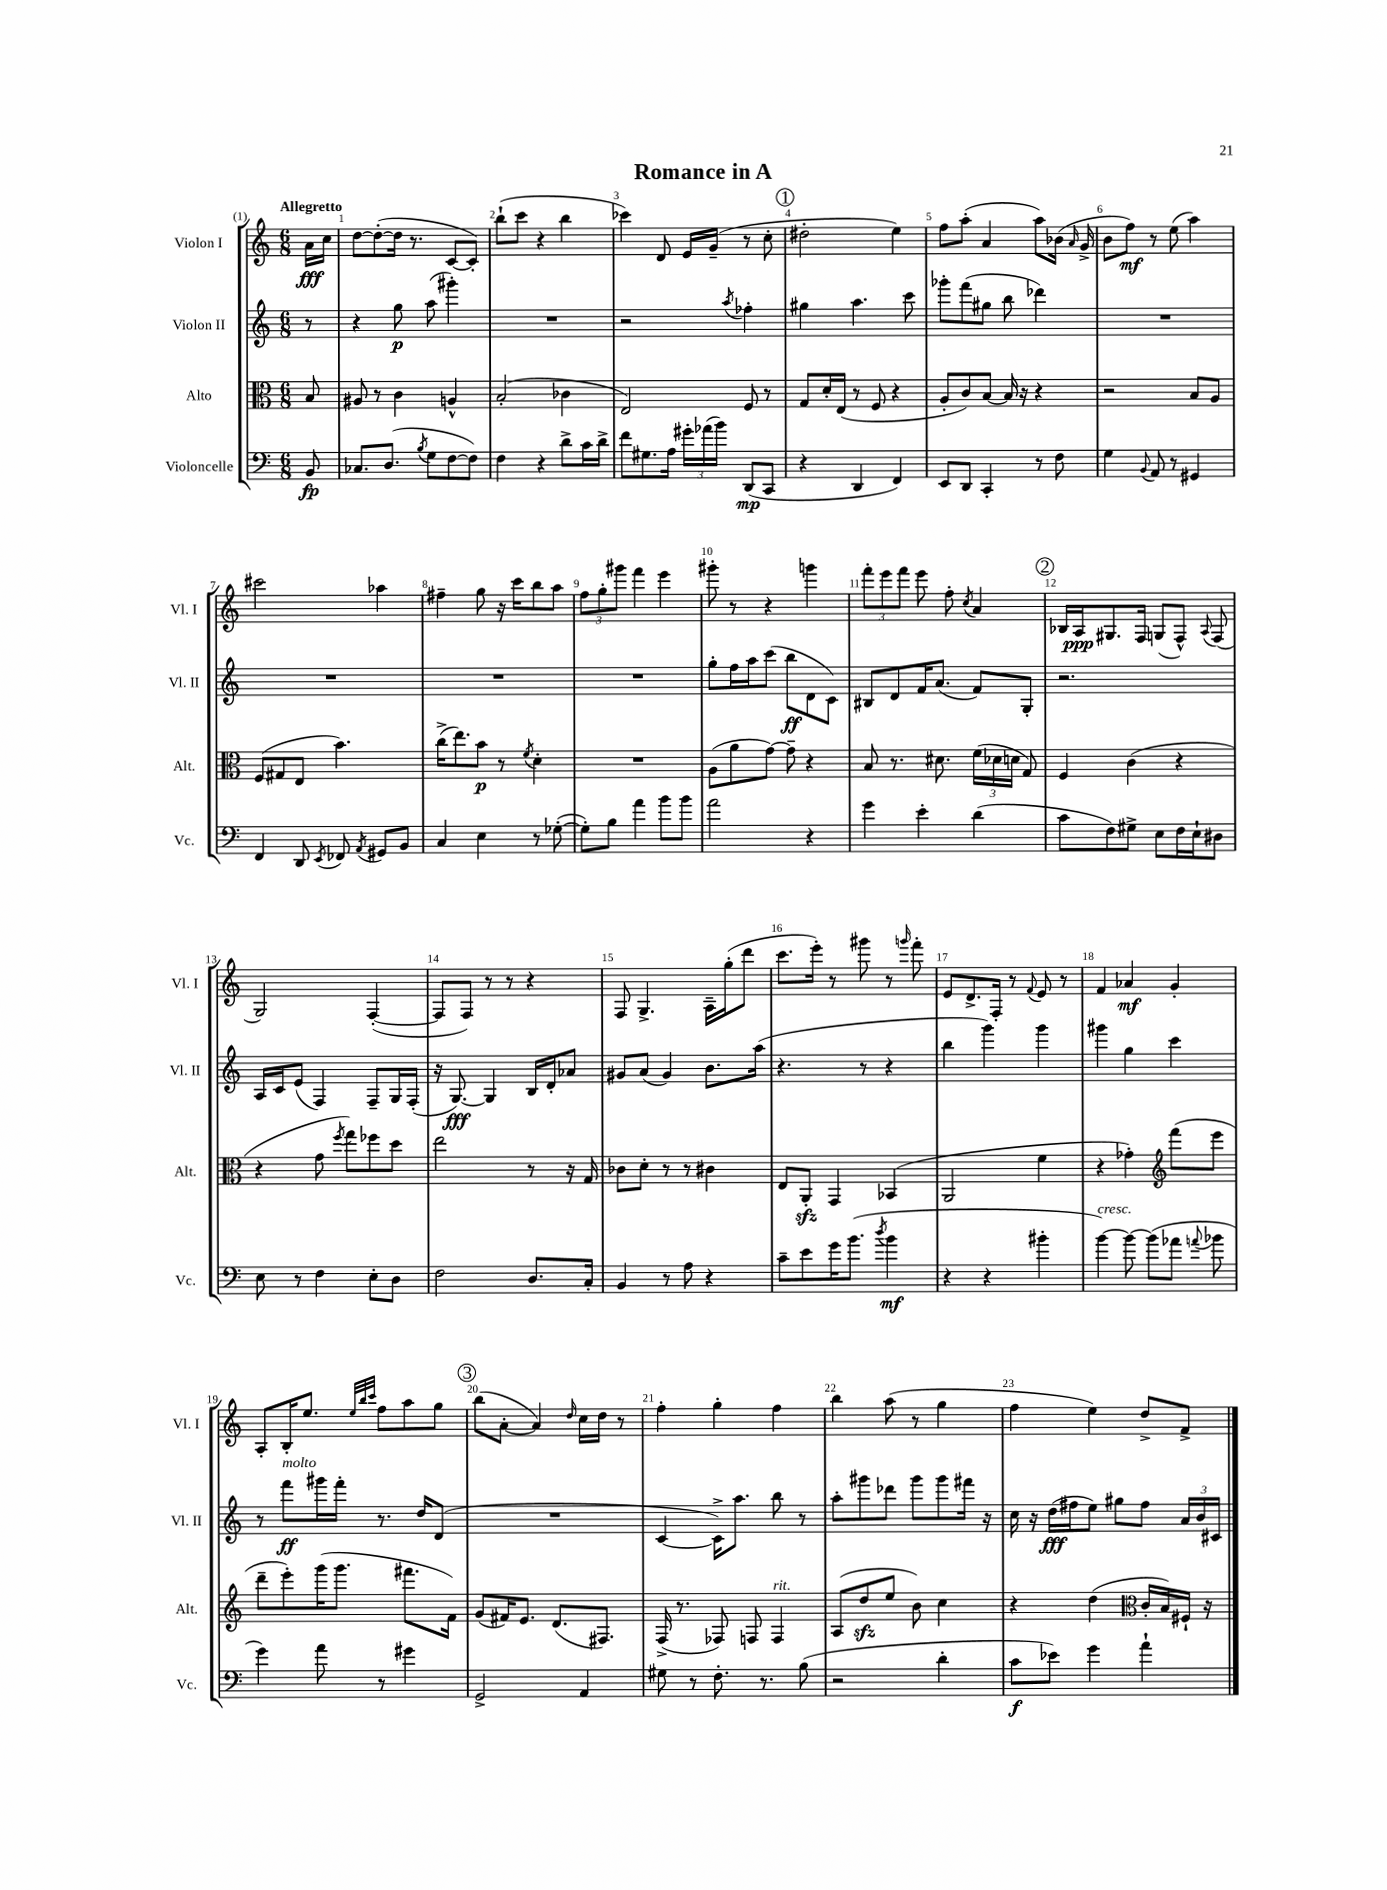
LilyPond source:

\header { title = "Romance in A" }
<<
\new StaffGroup <<
\new Staff = "s0" \with { instrumentName = "Violon I" shortInstrumentName = "Vl. I" } {
    \clef treble \key c \major \numericTimeSignature \time 6/8 \partial 8 \tempo "Allegretto"
    \autoBeamOff a'16[\fff c''16] |
    d''8[~ d''8~-.( d''16] r8. c'8[~ c'8]-.) |
    b''8[-!( c'''8] r4 b''4 |
    ces'''4) d'8 e'16[ g'16]--( r8 c''8-. |
    \mark \markup { \circle "1" } dis''2-. e''4) |
    f''8[ a''8]-.( a'4 a''8[) bes'16]( \grace { a'16 } g'16-> |
    b'8[ f''8]\mf) r8 e''8( a''4) |
    cis'''2 aes''4 |
    fis''4-- g''8 r16 c'''16[ b''8 a''8] |
    \tuplet 3/2 { f''8[ g''8-. gis'''8] } f'''4 e'''4 |
    gis'''8-. r8 r4 g'''4 |
    \tuplet 3/2 { f'''8[-. e'''8 f'''8] } e'''8 f''8-. \acciaccatura { c''8 } a'4 |
    \mark \markup { \circle "2" } bes16[ a16\ppp gis8. f16] g8[( f8]-^) \appoggiatura { a8 } f8( |
    g2) f4~-.( |
    f8[ f8]) r8 r8 r4 |
    f8 g4.-> a16[-- g''16-.( d'''8] |
    c'''8.[ e'''16]-.) r8 gis'''8 r8 \grace { g'''16 } f'''8-. |
    e'8[ d'8.-> f16]-. r8 \appoggiatura { f'8 } e'8 r8 |
    f'4 aes'4\mf g'4-. |
    a8[-. b16-. e''8.] \grace { e''32[ b''32 c'''32] } f''8[ a''8 g''8] |
    \mark \markup { \circle "3" } b''8[( a'8]~-. a'4) \grace { d''16 } c''16[ d''16] r8 |
    f''4-. g''4-. f''4 |
    b''4 a''8( r8 g''4 |
    f''4 e''4) d''8[-> f'8]-> \bar "|." |
}
\new Staff = "s1" \with { instrumentName = "Violon II" shortInstrumentName = "Vl. II" } {
    \clef treble \key c \major \numericTimeSignature \time 6/8 \partial 8
    \autoBeamOff r8 |
    r4 g''8\p a''8( gis'''4-.) |
    R2. |
    r2 \acciaccatura { a''8 } fes''4-. |
    \mark \markup { \circle "1" } gis''4 a''4. c'''8 |
    ges'''8[-. f'''8( gis''8] b''8 des'''4) |
    R2. |
    R2. |
    R2. |
    R2. |
    g''8[-. f''16 a''16 c'''8]( b''8[\ff d'8 c'8]) |
    bis8[ d'8 f'16 a'8.]( f'8[) g8]-. |
    \mark \markup { \circle "2" } r2. |
    a16[ c'16 e'8]( f4) f8[-- g16 f16]-.( |
    r16 g8.~\fff) g4 b16[ d'16-. aes'8] |
    gis'8[ a'8]( gis'4) b'8.[ a''16]( |
    r4. r8 r4 |
    b''4 g'''4) g'''4 |
    gis'''4 g''4 c'''4 |
    r8 f'''8[\ff^\markup { \italic "molto" } gis'''16 f'''16]-. r8. d''16[ d'8]( |
    \mark \markup { \circle "3" } R2. |
    c'4~ c'16[->) a''8.] b''8 r8 |
    a''8[-. gis'''8 des'''8] gis'''8[ gis'''8 fis'''16] r16 |
    c''16 r16 d''16[\fff( fis''16 e''8]) gis''8[ fis''8] \tuplet 3/2 { a'16[ b'16 cis'16] } \bar "|." |
}
\new Staff = "s2" \with { instrumentName = "Alto" shortInstrumentName = "Alt." } {
    \clef alto \key c \major \numericTimeSignature \time 6/8 \partial 8
    \autoBeamOff b8 |
    ais8 r8 c'4 a4-^ |
    b2-.( ces'4 |
    e2) f8 r8 |
    \mark \markup { \circle "1" } g8[ d'16-. e16]( r8 f8 r4 |
    a8[-. c'8) b8]~ b16 r16 r4 |
    r2 b8[ a8] |
    f8[( gis8 e8] b'4.) |
    c''16[->( e''8.) b'8]\p r8 \acciaccatura { f'8 } d'4-. |
    R2. |
    a8[( a'8 g'8]~) g'8-- r4 |
    b8 r8. dis'8. \tuplet 3/2 { f'16[( des'16 d'16] } g8) |
    \mark \markup { \circle "2" } f4 c'4( r4 |
    r4 g'8 \acciaccatura { f''8 } g''8[) fes''8 d''8] |
    e''2 r8 r16 g16 |
    ces'8[ d'8]-. r8 r8 cis'4 |
    e8[ a,8]-.\sfz g,4 bes,4( |
    a,2 f'4 |
    r4 ges'4-.) \clef treble f'''8[( e'''8] |
    d'''8[-- e'''8-.) g'''16( g'''8.] fis'''8.[ f'16]) |
    \mark \markup { \circle "3" } g'8[( fis'16) e'8.] d'8.[( fis8.]) |
    f16->( r8. fes8) f8 f4^\markup { \italic "rit." } |
    a8[( d''8\sfz e''8] b'8) c''4 |
    r4 d''4( \clef alto c'16[-. b16) fis16]-! r16 \bar "|." |
}
\new Staff = "s3" \with { instrumentName = "Violoncelle" shortInstrumentName = "Vc." } {
    \clef bass \key c \major \numericTimeSignature \time 6/8 \partial 8
    \autoBeamOff b,8\fp |
    ces8.[ d8.]( \acciaccatura { b8 } g8[ f8~ f8]) |
    f4 r4 d'8[-> c'16 d'16]-> |
    f'8[ gis8. a16] \tuplet 3/2 { gis'16[-. aes'16( b'16]) } d,8[\mp( c,8] |
    \mark \markup { \circle "1" } r4 d,4 f,4) |
    e,8[ d,8] c,4-. r8 f8 |
    g4 \appoggiatura { b,8 } a,8 r8 gis,4 |
    f,4 d,8 \acciaccatura { e,8 } fes,8 \acciaccatura { a,8 } gis,8[ b,8] |
    c4 e4 r8 ges8~-.( |
    ges8[-.) b8] a'4 b'8[ b'8] |
    a'2 r4 |
    g'4 e'4-. d'4( |
    \mark \markup { \circle "2" } c'8[ f8) gis8]-> e8[ f16 e16-! dis8] |
    e8 r8 f4 e8[-. d8] |
    f2 d8.[ c16]-. |
    b,4 r8 a8 r4 |
    c'8[-- e'8 g'16 b'8.]( \acciaccatura { d''8 } b'4\mf |
    r4 r4 bis'4-. |
    b'4~^\markup { \italic "cresc." }) b'8~ b'8[( aes'8] \appoggiatura { a'8 } bes'8 |
    g'4) a'8 r8 gis'4 |
    \mark \markup { \circle "3" } g,2-> a,4 |
    gis8 r8 f8.-. r8. b8( |
    r2 d'4-. |
    c'8[\f ees'8]) g'4 a'4-! \bar "|." |
}
>>
>>
\layout { \context { \Score \override BarNumber.break-visibility = ##(#f #t #t) barNumberVisibility = #all-bar-numbers-visible } }
